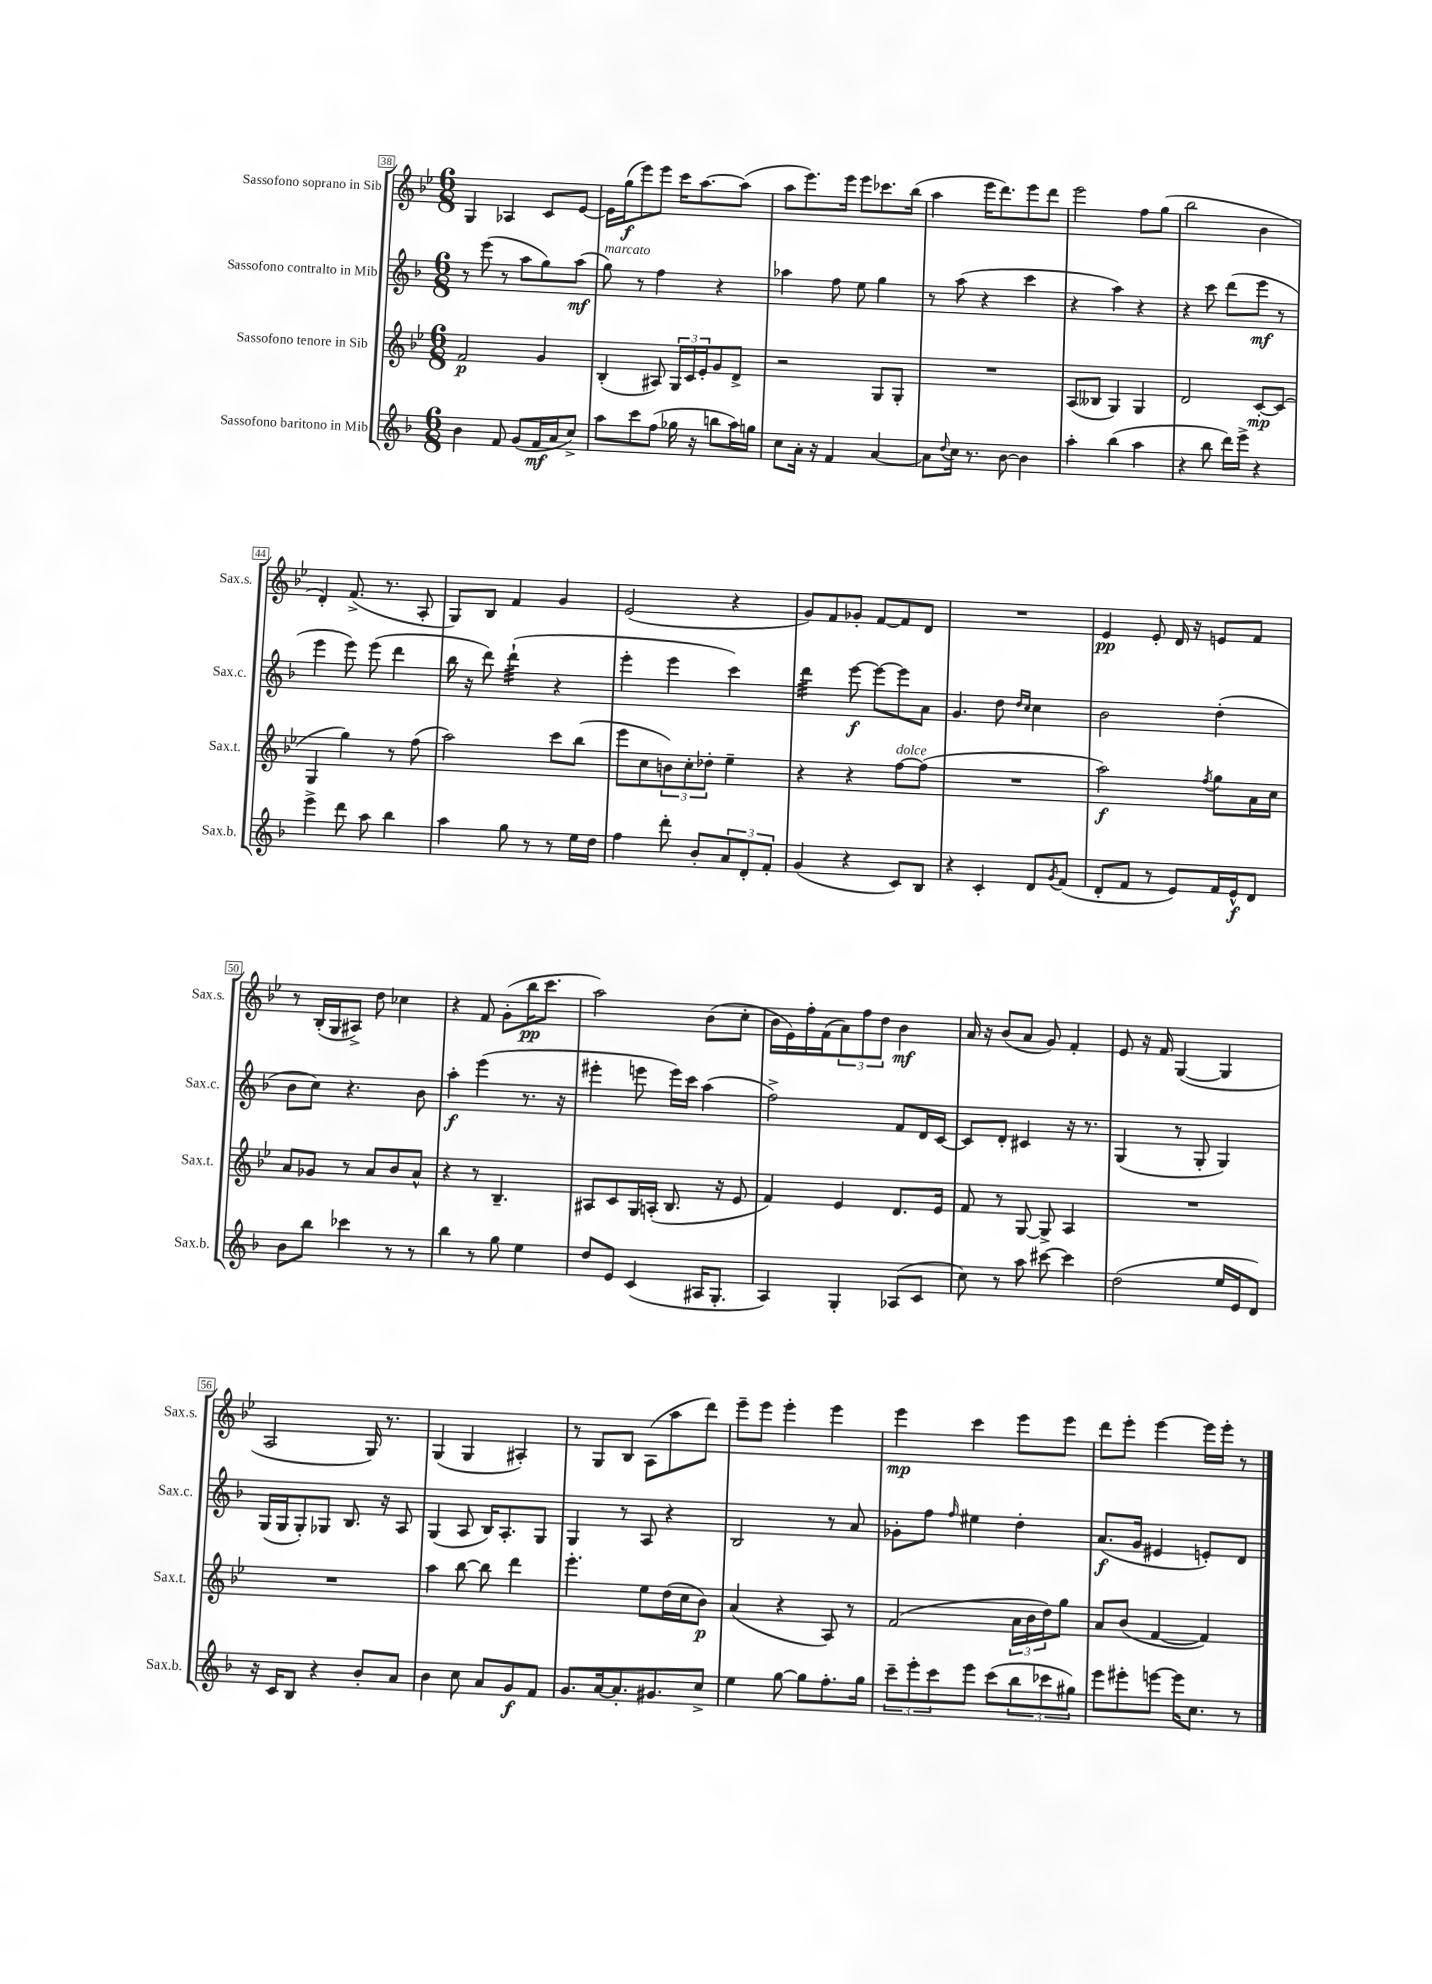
<<
\new StaffGroup <<
\new Staff = "s0" \with { instrumentName = "Sassofono soprano in Sib" shortInstrumentName = "Sax.s." } {
    \clef treble \key bes \major \numericTimeSignature \time 6/8
    g4 aes4 c'8 ees'8~ |
    ees'16 g''16\f( ees'''8) ees'''8 c'''16 a''8.~ a''8( |
    a''8 ees'''8.) ees'''16 ees'''8 ces'''8. bes''16( |
    a''4 ees'''16 d'''8.) ees'''8 d'''8 |
    ees'''2 f''8 g''8( |
    bes''2 bes'4 |
    d'4-.) f'8.->( r8. a8-. |
    g8) bes8 f'4 g'4 |
    ees'2( r4 |
    g'8) f'8 ges'8-. f'8~ f'8 d'8 |
    R2. |
    ees'4\pp ees'8-. d'16 r16 e'8 f'8 |
    r8 bes16-.( g16 ais8->) d''8 ces''4 |
    r4 f'8 g'8-.( bes''16\pp c'''8. |
    a''2) bes'8( c''8-. |
    bes'16 ees'16) f''16-. f'16( \tuplet 3/2 { a'8) f''8 d''8 } bes'4\mf |
    a'16 r16 bes'8( a'8 g'8) f'4-. |
    ees'8 r16 f'16 g4~( g4 |
    a2 g16) r8. |
    g4( g4 ais4-.) |
    r8 g8 bes8 a8( a''8 d'''8) |
    ees'''8-- ees'''8 ees'''4-. ees'''4 |
    ees'''4\mp c'''4 ees'''8 ees'''8 |
    d'''8 ees'''8-. ees'''4~ ees'''16 ees'''16-. r8 \bar "|." |
}
\new Staff = "s1" \with { instrumentName = "Sassofono contralto in Mib" shortInstrumentName = "Sax.c." } {
    \clef treble \key f \major \numericTimeSignature \time 6/8
    r8 e'''8( r8 a''8 g''8) a''8\mf( |
    g''8^\markup { \italic "marcato" }) r8 f''4 r4 |
    aes''4 f''8 e''8 g''4 |
    r8 a''8( r4 c'''4 |
    r4 a''4) r4 |
    r4 c'''8 d'''8( e'''8\mf r8 |
    e'''4 e'''8) e'''8( d'''4 |
    bes''16 r16 d'''8) d'''4:32-!( r4 |
    e'''4-. e'''4 c'''4) |
    d'''4:32 e'''8~\f e'''8~ e'''8 a'8 |
    g'4. d''8 \grace { d''16 c''16 } c''4 |
    bes'2 d''4-.( |
    bes'8 c''8) r4. bes'8 |
    a''4-.\f e'''4( r8. r16 |
    eis'''4-. e'''8 e'''16) c'''16 a''4( |
    f''2->) f'8 d'16 c'16~ |
    c'8 d'8-. cis'4 r16 r8. |
    g4( r8 g8-. g4) |
    g16( g16 g8-.) ges8 bes8. r16 a8 |
    g4( a8 bes16) a8.-. g8 |
    g4 r8 a8 r4 |
    bes2 r8 a'8 |
    ges'8-. f''8 \grace { f''16 } eis''4 d''4-. |
    a'8.\f( g'16 eis'4 e'8-.) d'8 \bar "|." |
}
\new Staff = "s2" \with { instrumentName = "Sassofono tenore in Sib" shortInstrumentName = "Sax.t." } {
    \clef treble \key bes \major \numericTimeSignature \time 6/8
    f'2\p g'4 |
    bes4-.( ais8) \tuplet 3/2 { g16 c'16 ees'16-. } g'8 d'8-> |
    r2 g8 g8-. |
    R2. |
    a8( beses8 g4) g4 |
    d'2 c'8~-.\mp c'8( |
    g4 g''4) r8 f''8( |
    a''2) c'''8 bes''8( |
    ees'''8 c''8 \tuplet 3/2 { b'8) c''8-. des''8-. } ees''4-- |
    r4 r4 f''8~^\markup { \italic "dolce" } f''8( |
    R2. |
    a''2\f) \acciaccatura { f''8 } g''8 a'16 c''16 |
    a'8 ges'8 r8 a'8 bes'8 a'8-^ |
    r4 r8 bes4.-- |
    ais8 c'8 g16 a16-.( bes8. r16 ees'8 |
    f'4) ees'4 d'8. ees'16 |
    f'8 r8 g8~ g8-> a4 |
    R2. |
    R2. |
    a''4 bes''8~ bes''8 d'''4 |
    ees'''4.-. ees''8 d''16( c''16 bes'8\p) |
    a'4( r4 a8) r8 |
    f'2( \tuplet 3/2 { a'16 bes'16 d''16) } g''8 |
    a'8 bes'8( f'4~ f'4) \bar "|." |
}
\new Staff = "s3" \with { instrumentName = "Sassofono baritono in Mib" shortInstrumentName = "Sax.b." } {
    \clef treble \key f \major \numericTimeSignature \time 6/8
    bes'4 f'8 g'8( f'16\mf a'16 c''8->) |
    a''8 c'''8 f''8( ges''16 r16 b''8 a''16) g''16 |
    c''8 a'16-. r16 f'4 a'4~ |
    a'8 \appoggiatura { d''8 } c''16 r8. bes'8~ bes'4 |
    a''4-. bes''4( a''4 |
    r4 bes''8 d'''16) e'''16-> r4 |
    e'''4-> d'''8 a''8 bes''4 |
    a''4 g''8 r8 r8 e''16 d''16 |
    f''4 d'''8-. bes'8-. \tuplet 3/2 { a'8 d'8-. f'8-. } |
    g'4( r4 c'8) bes8 |
    r4 c'4-. d'8 \acciaccatura { g'8 } f'8( |
    d'8-. f'8 r8 e'8) f'16 e'16-^\f d'8 |
    bes'8 bes''8 ces'''4 r8 r8 |
    bes''4 r8 g''8 e''4 |
    d''8 e'8 c'4( ais16 g8.-. |
    a4) g4-. aes8( c'8 |
    c''8) r8 a''8 cis'''8~ cis'''4 |
    d''2( e''16 e'16 d'8) |
    r16 c'16 bes8 r4 bes'8-. a'8 |
    bes'4 c''8 a'8 g'8\f f'8 |
    g'8. a'16~ a'8.-. gis'8. c''8-> |
    e''4 g''8~ g''8 f''8.-. g''16 |
    \tuplet 3/2 { c'''8-- e'''8-. c'''8 } e'''8 c'''8( \tuplet 3/2 { bes''8 ces'''8 gis''8) } |
    e'''8 eis'''8-. e'''8~ e'''16 c''8. r8 \bar "|." |
}
>>
>>
\layout { \context { \Score currentBarNumber = #38 \override BarNumber.stencil = #(make-stencil-boxer 0.1 0.3 ly:text-interface::print) } }
